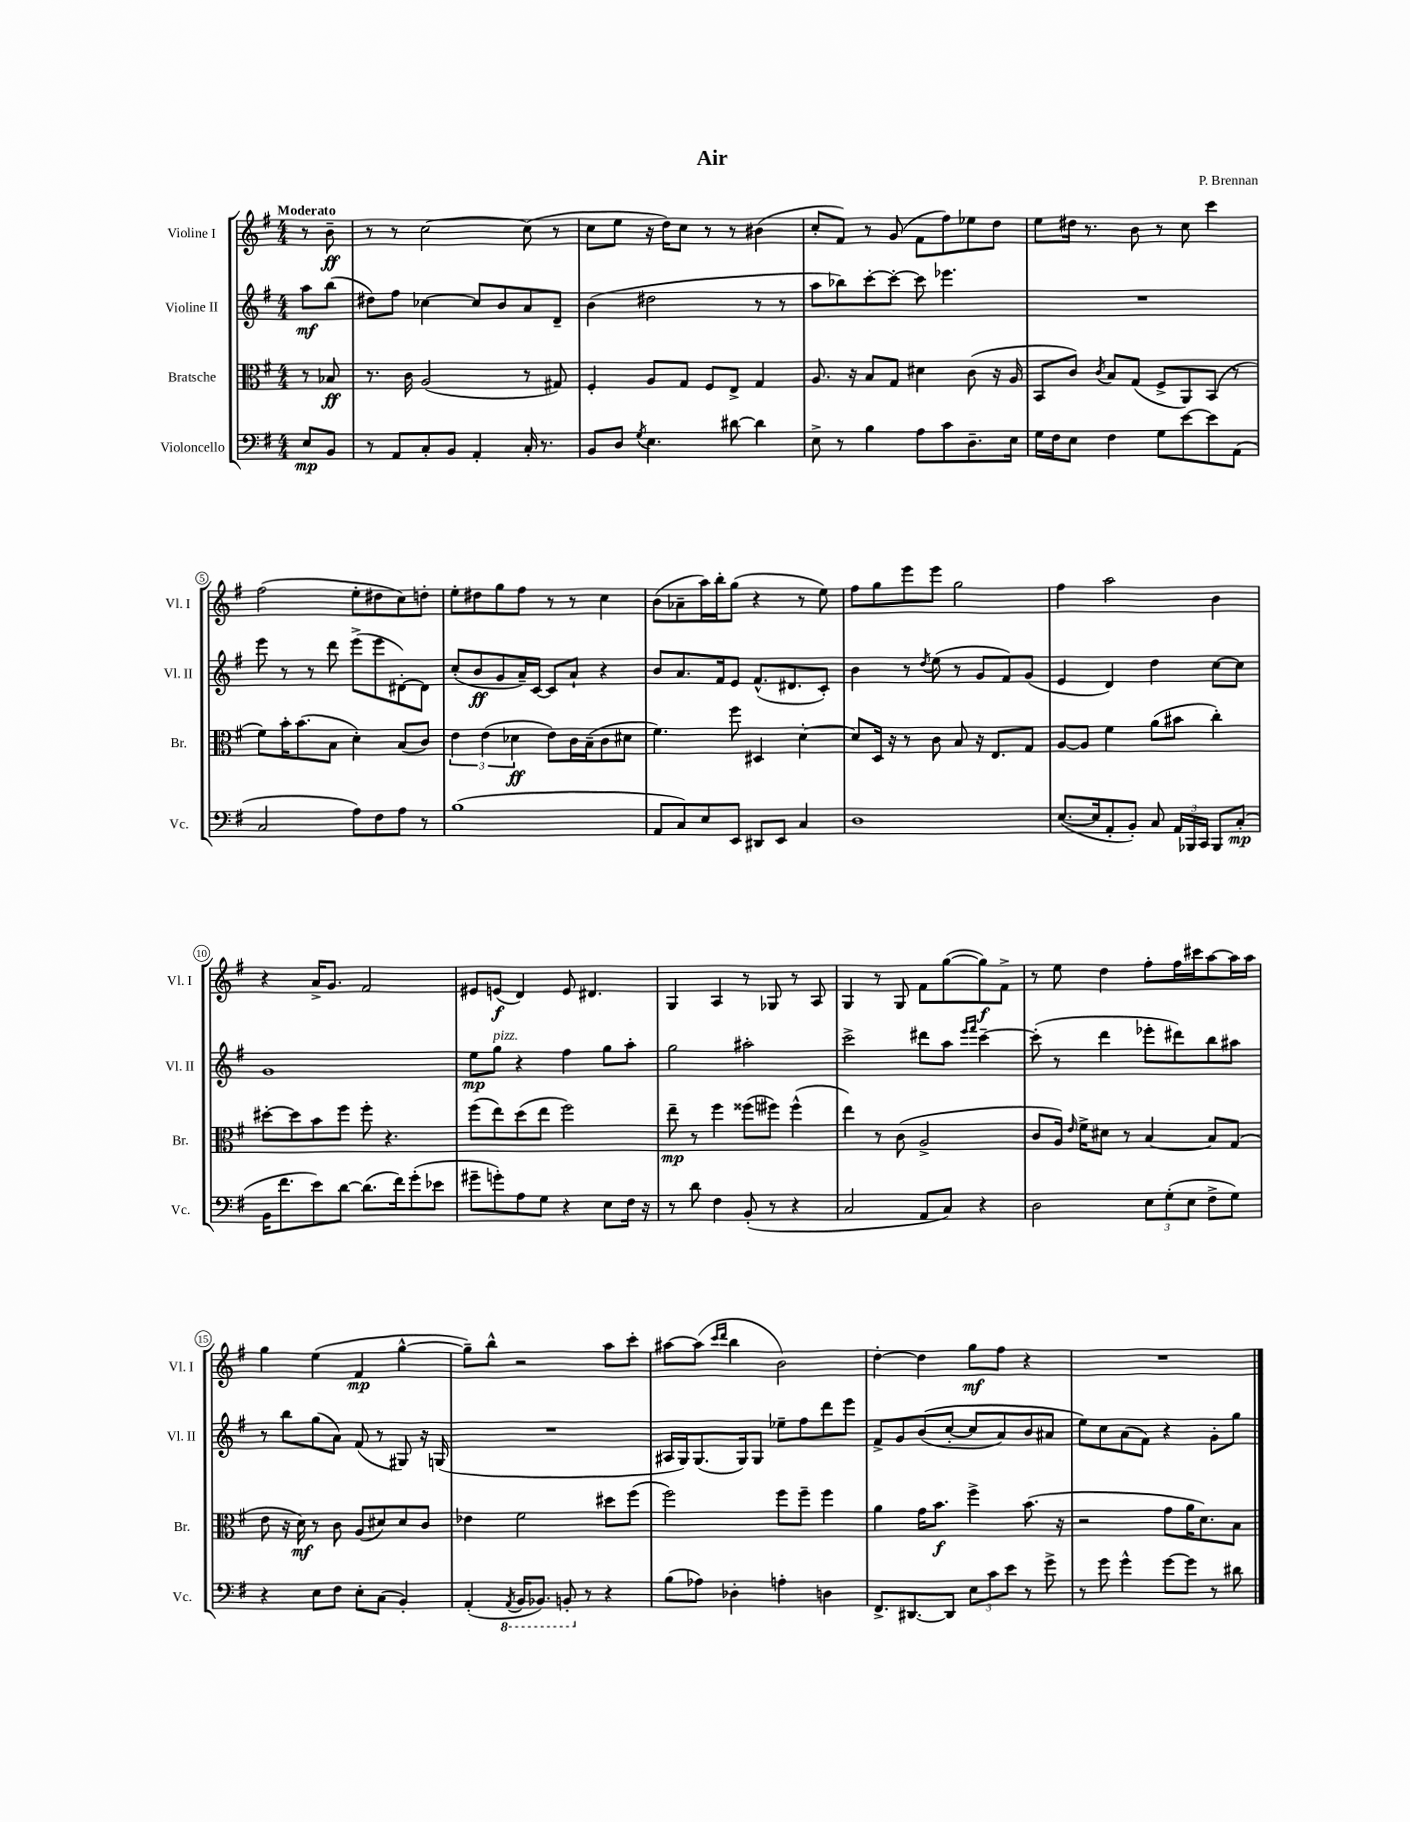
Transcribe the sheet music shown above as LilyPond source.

\header { title = "Air" composer = "P. Brennan" }
<<
\new StaffGroup <<
\new Staff = "s0" \with { instrumentName = "Violine I" shortInstrumentName = "Vl. I" } {
    \clef treble \key g \major \numericTimeSignature \time 4/4 \partial 4 \tempo "Moderato"
    \autoBeamOff r8 b'8--\ff |
    r8 r8 c''2~ c''8( r8 |
    c''8[ e''8] r16 d''16[) c''8] r8 r8 bis'4( |
    c''8[-. fis'8]) r8 g'8( fis'8[ fis''8) ees''8 d''8] |
    e''8[ dis''16] r8. b'8 r8 c''8 c'''4 |
    fis''2( e''8[-. dis''8 c''8) d''8]-. |
    e''8[-. dis''8 g''8 fis''8] r8 r8 c''4 |
    b'8[( aes'8-- a''16) b''16-. g''8]( r4 r8 e''8) |
    fis''8[ g''8 e'''8 e'''8] g''2 |
    fis''4 a''2 b'4 |
    r4 a'16[-> g'8.] fis'2 |
    eis'8[ e'8]\f( d'4) e'8 dis'4. |
    g4 a4 r8 ges8 r8 a8 |
    g4 r8 g8 fis'8[ g''8~( g''8\f) fis'8]-> |
    r8 e''8 d''4 fis''8[-. fis''16 cis'''16 a''8~ a''16 a''16] |
    g''4 e''4( fis'4\mp g''4~-^ |
    g''8[--) b''8]-^ r2 a''8[ c'''8]-. |
    ais''8[~ ais''8]( \grace { c'''16[ d'''16] } b''4 b'2) |
    d''4~-. d''4 g''8[\mf fis''8] r4 |
    R1 \bar "|." |
}
\new Staff = "s1" \with { instrumentName = "Violine II" shortInstrumentName = "Vl. II" } {
    \clef treble \key g \major \numericTimeSignature \time 4/4 \partial 4
    \autoBeamOff a''8[\mf b''8]( |
    dis''8[) fis''8] ces''4~ ces''8[ b'8 a'8 d'8]-- |
    b'4( dis''2 r8 r8 |
    a''8[ bes''8) c'''8~-. c'''8]~-. c'''8 ees'''4. |
    R1 |
    e'''8 r8 r8 d'''8 e'''8[->( e'''8 dis'8~-.) dis'8] |
    c''8[-.( b'8\ff g'8 a'16--) c'16]~ c'8[ a'8]-! r4 |
    b'8[ a'8. fis'16 e'8] fis'8.[-^( dis'8. c'8]-.) |
    b'4 r8 \acciaccatura { d''8 } e''8( r8 g'8[ fis'8) g'8]( |
    e'4 d'4) d''4 c''8[~ c''8] |
    g'1 |
    e''8[\mp g''8]^\markup { \italic "pizz." } r4 fis''4 g''8[ a''8]-. |
    g''2 ais''2-. |
    c'''2-> dis'''8[ a''8] \grace { e'''16[ fis'''16] } c'''4~-- |
    c'''8-.( r8 d'''4 ees'''8[-. dis'''8) b''8 ais''8] |
    r8 b''8[ g''8( a'8]) fis'8( r8 gis8) r16 g16( |
    R1 |
    ais16[ g16) g8.( g16) g8] ees''8[-- fis''8 d'''8 e'''8] |
    fis'8[-> g'8 b'8(\( c''8]~-. c''8[ a'8) b'8 ais'8] |
    e''8[\) c''8 a'8( fis'8]) r4 g'8[-. g''8] \bar "|." |
}
\new Staff = "s2" \with { instrumentName = "Bratsche" shortInstrumentName = "Br." } {
    \clef alto \key g \major \numericTimeSignature \time 4/4 \partial 4
    \autoBeamOff r8 bes8\ff |
    r8. c'16 a2( r8 gis8) |
    fis4-. a8[ g8] fis8[ e8]-> g4 |
    a8. r16 b8[ g8] dis'4 c'8( r16 a16 |
    b,8[ c'8]) \acciaccatura { c'8 } b8[ g8]( fis8[-> a,8) b,8]( r8 |
    fis'8[) b'16-. b'8.( b8] d'4-.) b8[( c'8]) |
    \tuplet 3/2 { e'4 e'4( des'4\ff } e'8[) c'16 b16--( c'8 dis'8] |
    fis'4.) fis''8 dis4 d'4~-. |
    d'8[ d16] r16 r8 c'8 b8 r16 e8.[ g8] |
    a8[~ a8] fis'4 a'8[( bis'8] c''4-.) |
    dis''8[~-. dis''8 b'8 fis''8] fis''8-. r4. |
    fis''8[( e''8) d''8( e''8] fis''2) |
    e''8--\mp r8 fis''4 fisis''8[( fis''8]) fis''4-^( |
    e''4) r8 c'8( a2-> |
    c'8[ a16]) \grace { e'16 } fis'16[-> dis'8] r8 b4~ b8[ g8]( |
    e'8 r16 d'16\mf) r8 c'8 a8[( dis'8) dis'8 c'8] |
    ees'4 fis'2 dis''8[ fis''8]( |
    fis''2) fis''8[ fis''8]-- fis''4 |
    a'4 g'16[ b'8.]\f fis''4-> b'8.( r16 |
    r2 g'8[ a'16 d'8.) b8] \bar "|." |
}
\new Staff = "s3" \with { instrumentName = "Violoncello" shortInstrumentName = "Vc." } {
    \clef bass \key g \major \numericTimeSignature \time 4/4 \partial 4
    \autoBeamOff e8[\mp b,8] |
    r8 a,8[ c8-. b,8] a,4-. c16-. r8. |
    b,8[ d8] \acciaccatura { g8 } e4. dis'8~ dis'4 |
    e8-> r8 b4 a8[ c'8 d8.-- e16] |
    g16[ fis16 e8] fis4 g8[ e'8~ e'8 a,8]( |
    c2 a8[) fis8 a8] r8 |
    b1( |
    a,8[ c8) e8 e,8] dis,8[ e,8] c4 |
    d1 |
    e8.[~( e16 a,8-. b,8]-.) c8 \tuplet 3/2 { a,16[ bes,,16 c,16] } bes,,8[ c8]-.\mp( |
    b,16[ fis'8. e'8) d'8]~ d'8.[( fis'16) g'8-.( ees'8] |
    gis'8[-- g'8-.) a8 g8] r4 e8[ fis16] r16 |
    r8 d'8 fis4 b,8-.( r8 r4 |
    c2 a,8[ c8]) r4 |
    d2 \tuplet 3/2 { e8[ g8-.( e8] } fis8[-> g8]) |
    r4 e8[ fis8] e8[-. c8]( b,4-.) |
    a,4-.( \ottava #-1 \acciaccatura { a,,8 } b,,16[ bes,,8.]) b,,8-. \ottava #0 r8 r4 |
    b8[( aes8]) des4-. a4-. d4 |
    fis,8.[-> dis,8.~ dis,8] \tuplet 3/2 { e8[ c'8 e'8] } r8 g'8-> |
    r8 g'8 g'4-^ g'8[~ g'8] r8 dis'8 \bar "|." |
}
>>
>>
\layout { \context { \Score \override BarNumber.stencil = #(make-stencil-circler 0.1 0.3 ly:text-interface::print) } }
